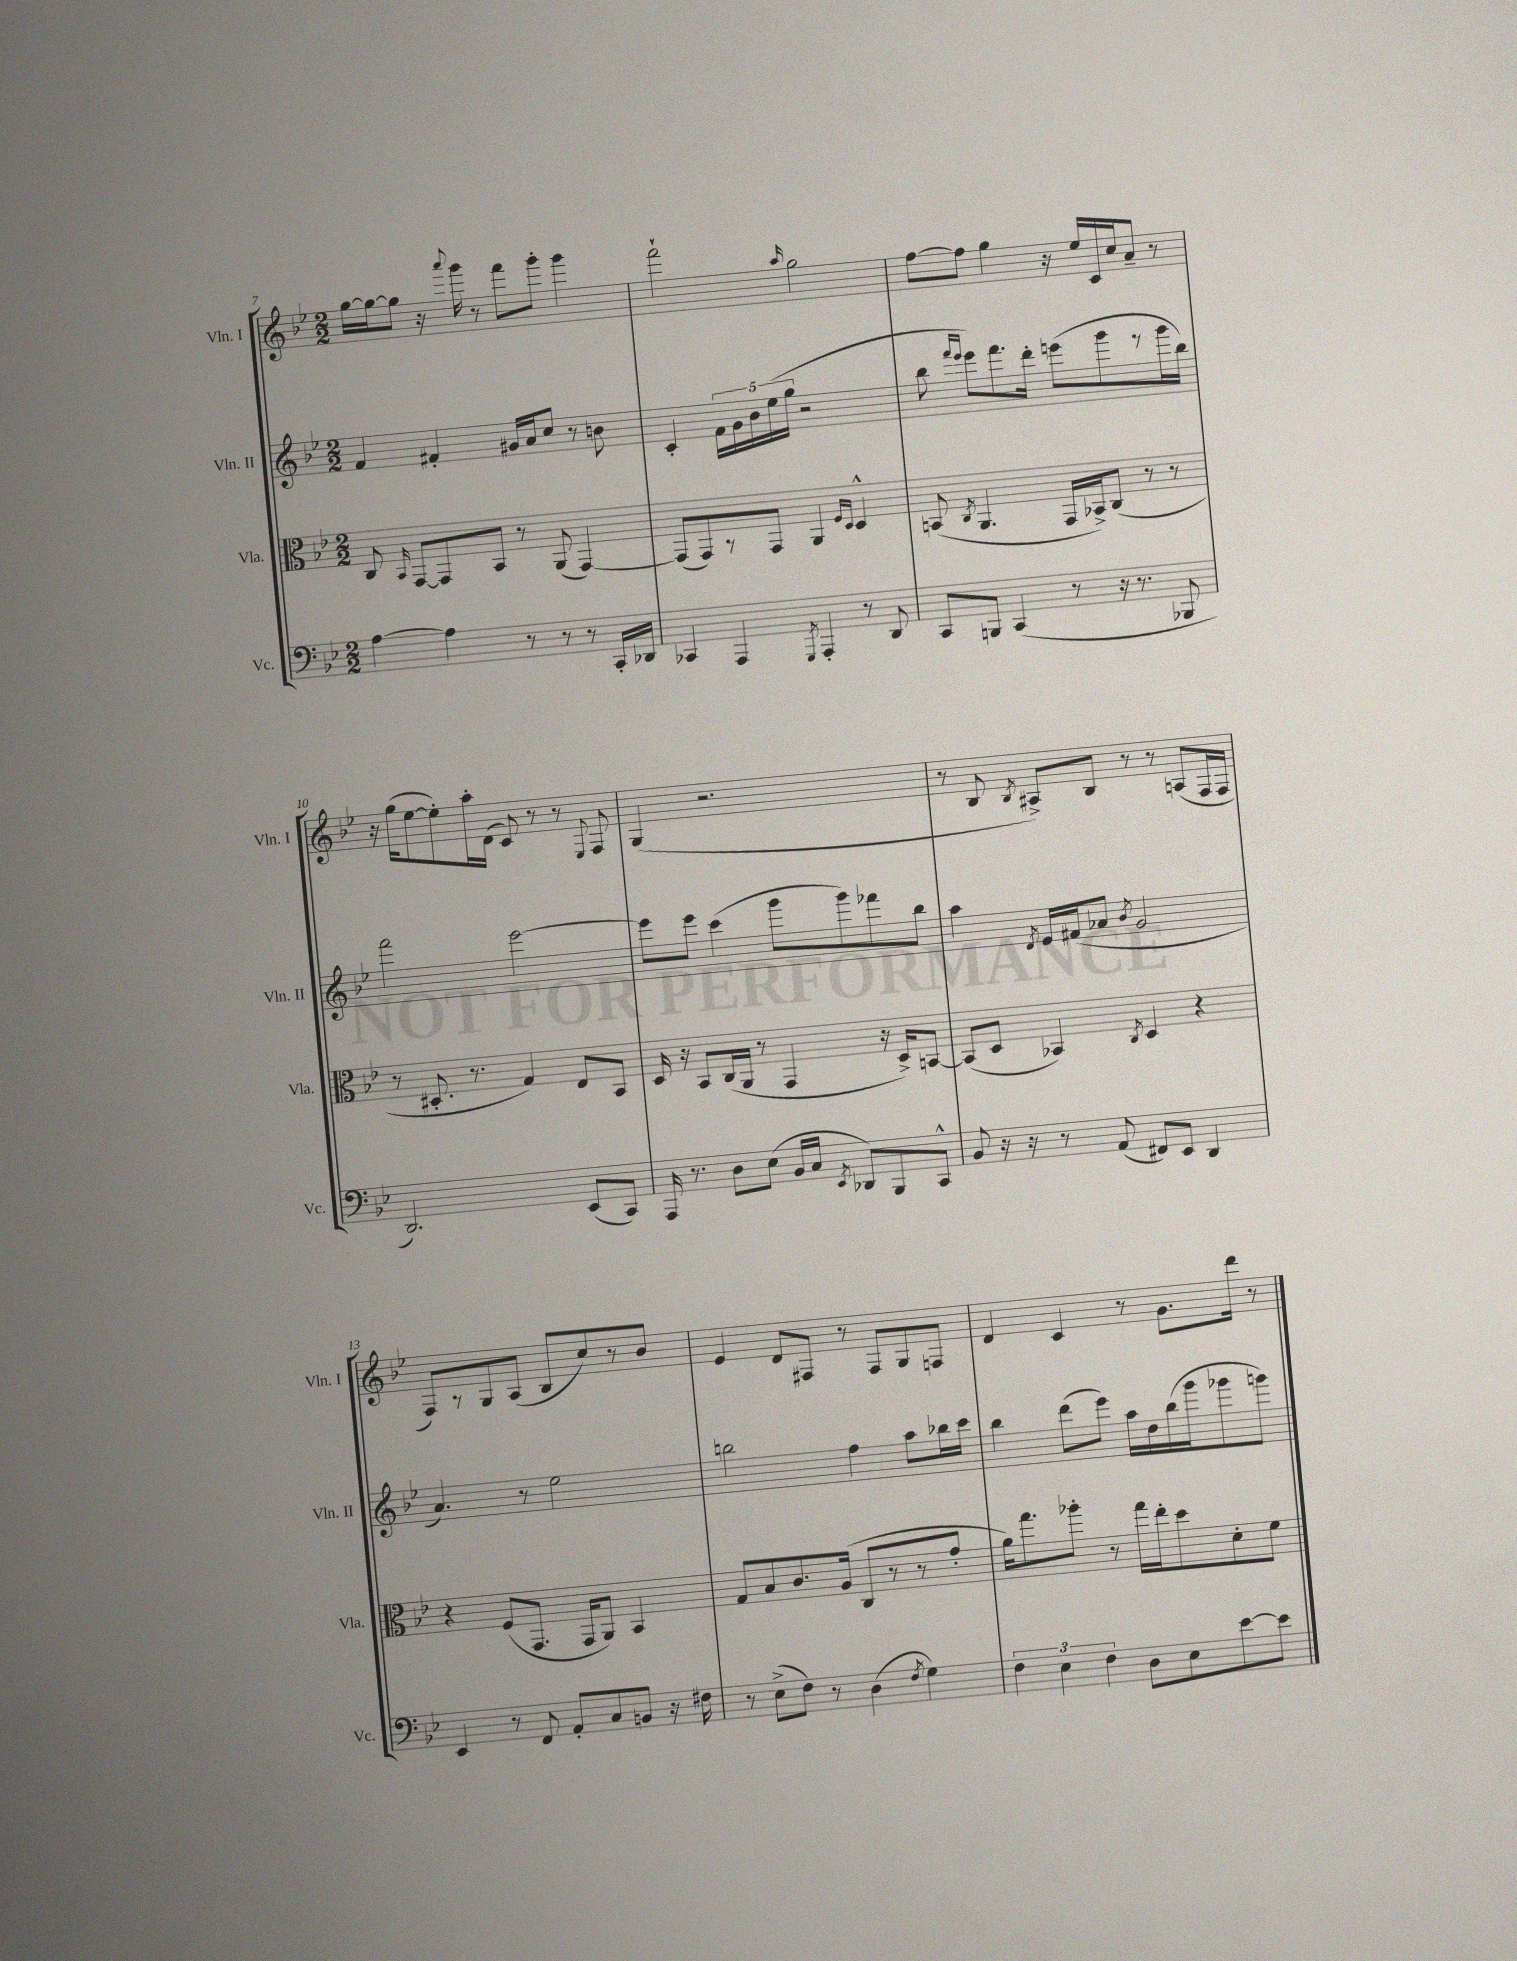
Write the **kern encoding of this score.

**kern	**kern	**kern	**kern
*staff4	*staff3	*staff2	*staff1
*clefF4	*clefC3	*clefG2	*clefG2
*k[b-e-]	*k[b-e-]	*k[b-e-]	*k[b-e-]
*M2/2	*M2/2	*M2/2	*M2/2
[4A	8C	4f	[16gg
.	.	.	16gg_
.	16qqBB-	.	.
.	[8GG	.	8gg]
4A]	8GG]	4f#'	16r
.	.	.	8qqaaa
.	.	.	16ggg
.	8BB-	.	8r
8r	8r	16g#	8fff
.	.	16a	.
8r	(8AA	8cc	8ggg'
8r	[4GG)	8r	4ggg
16CC'	.	8b	.
16DD-	.	.	.
=	=	=	=
4CC-	(8GG]	4c'	2fff`
.	8GG)	.	.
4AAA	8r	20f	.
.	.	20g	.
.	.	20b-	.
.	8GG	.	.
.	.	(20ee-	.
.	.	20gg	.
8qGGG	.	.	16qqaa
4AAA'	4AA	2r	2gg
.	16qqF	.	.
.	16qqD	.	.
8r	4D^^	.	.
8DD	.	.	.
=	=	=	=
8CC	(8BB	8bb-	[8ff
.	.	16qqfff	.
.	8qC	16qqeee-	.
8BBB	4.AA	8eee-)	8ff]
(4CC	.	8.fff	4gg
.	.	16ddd'	.
8r	16GG	(8eee	16r
.	16BB-^)	.	16ee-
16r	(8C	8ggg	16c
8.r	.	.	16cc
.	8r	8r	8a~
8BBB-	8r	16ggg	8r
.	.	16bb-)	.
=	=	=	=
2.DD)	8r	2fff	16r
.	.	.	(16gg
.	8.D#'	.	[8ee-
.	.	.	8ee-'])
.	8.r	.	.
.	.	.	16aa'
.	.	.	(16d
.	4G)	[2eee-	8c)
.	.	.	8r
(8EE-	8E-	.	8r
.	.	.	8qqE-
8CC)	8BB-	.	8F
=	=	=	=
16AAA	16D	8eee-]	(4G
8.r	16r	.	.
.	8BB-	8eee-	.
8D	(16C	(4ccc	2.r
.	16AA	.	.
(8E-	8r	.	.
16BB-	4GG	8ggg	.
16C	.	.	.
8qEE-	.	.	.
8DD-)	.	8ggg)	.
8BBB-	16r	8fff-	.
.	16D^)	.	.
8CC^^	[8BB	8bb-	.
=	=	=	=
8BB-	(8BB]	4aa	8r
16r	8D	.	8B-
16r	.	.	.
.	.	8qd	8qB-
8r	4BB-)	16e-	8A#^)
.	.	(16f#	.
(8AA	.	8a-	8B-
.	8qC	8qb-	.
8FF#)	4D	2g	8r
8EE-	.	.	8r
4DD	4r	.	(8A
.	.	.	16F
.	.	.	16F
=	=	=	=
4EE-	4r	4.a)	8F)
.	.	.	8r
8r	(8F	.	8G
8FF	8.GG	8r	(8A
8AA'	.	2ee-	8B-
.	16GG	.	.
8C	8AA)	.	8cc)
8BB	4BB-	.	8r
16r	.	.	8b-
16F#	.	.	.
=	=	=	=
8r	8G	2bb	4e-
(8E-^	8B-	.	.
8F)	8.c	.	8d
8r	.	.	8F#
.	(16A	.	.
(4D	8C	4ff	8r
.	8r	.	8F#
8qF	.	.	.
4G)	8r	8aa	8G
.	8g'	16bb-	8F
.	.	16ccc	.
=	=	=	=
6F	16a)	4bb-	4d
.	8.gg	.	.
6E-	.	.	.
.	8aa-'	(8ddd	4c
6F	.	.	.
.	8r	8eee-)	.
8D	16gg	16aa	8r
.	16ee-'	16dd	.
8E-	8dd	(16bb-	8.g
.	.	16ggg	.
[8e-	8d'	8ggg-	.
.	.	.	16ddd
8e-]	8f	8ggg)	8r
==	==	==	==
*-	*-	*-	*-
